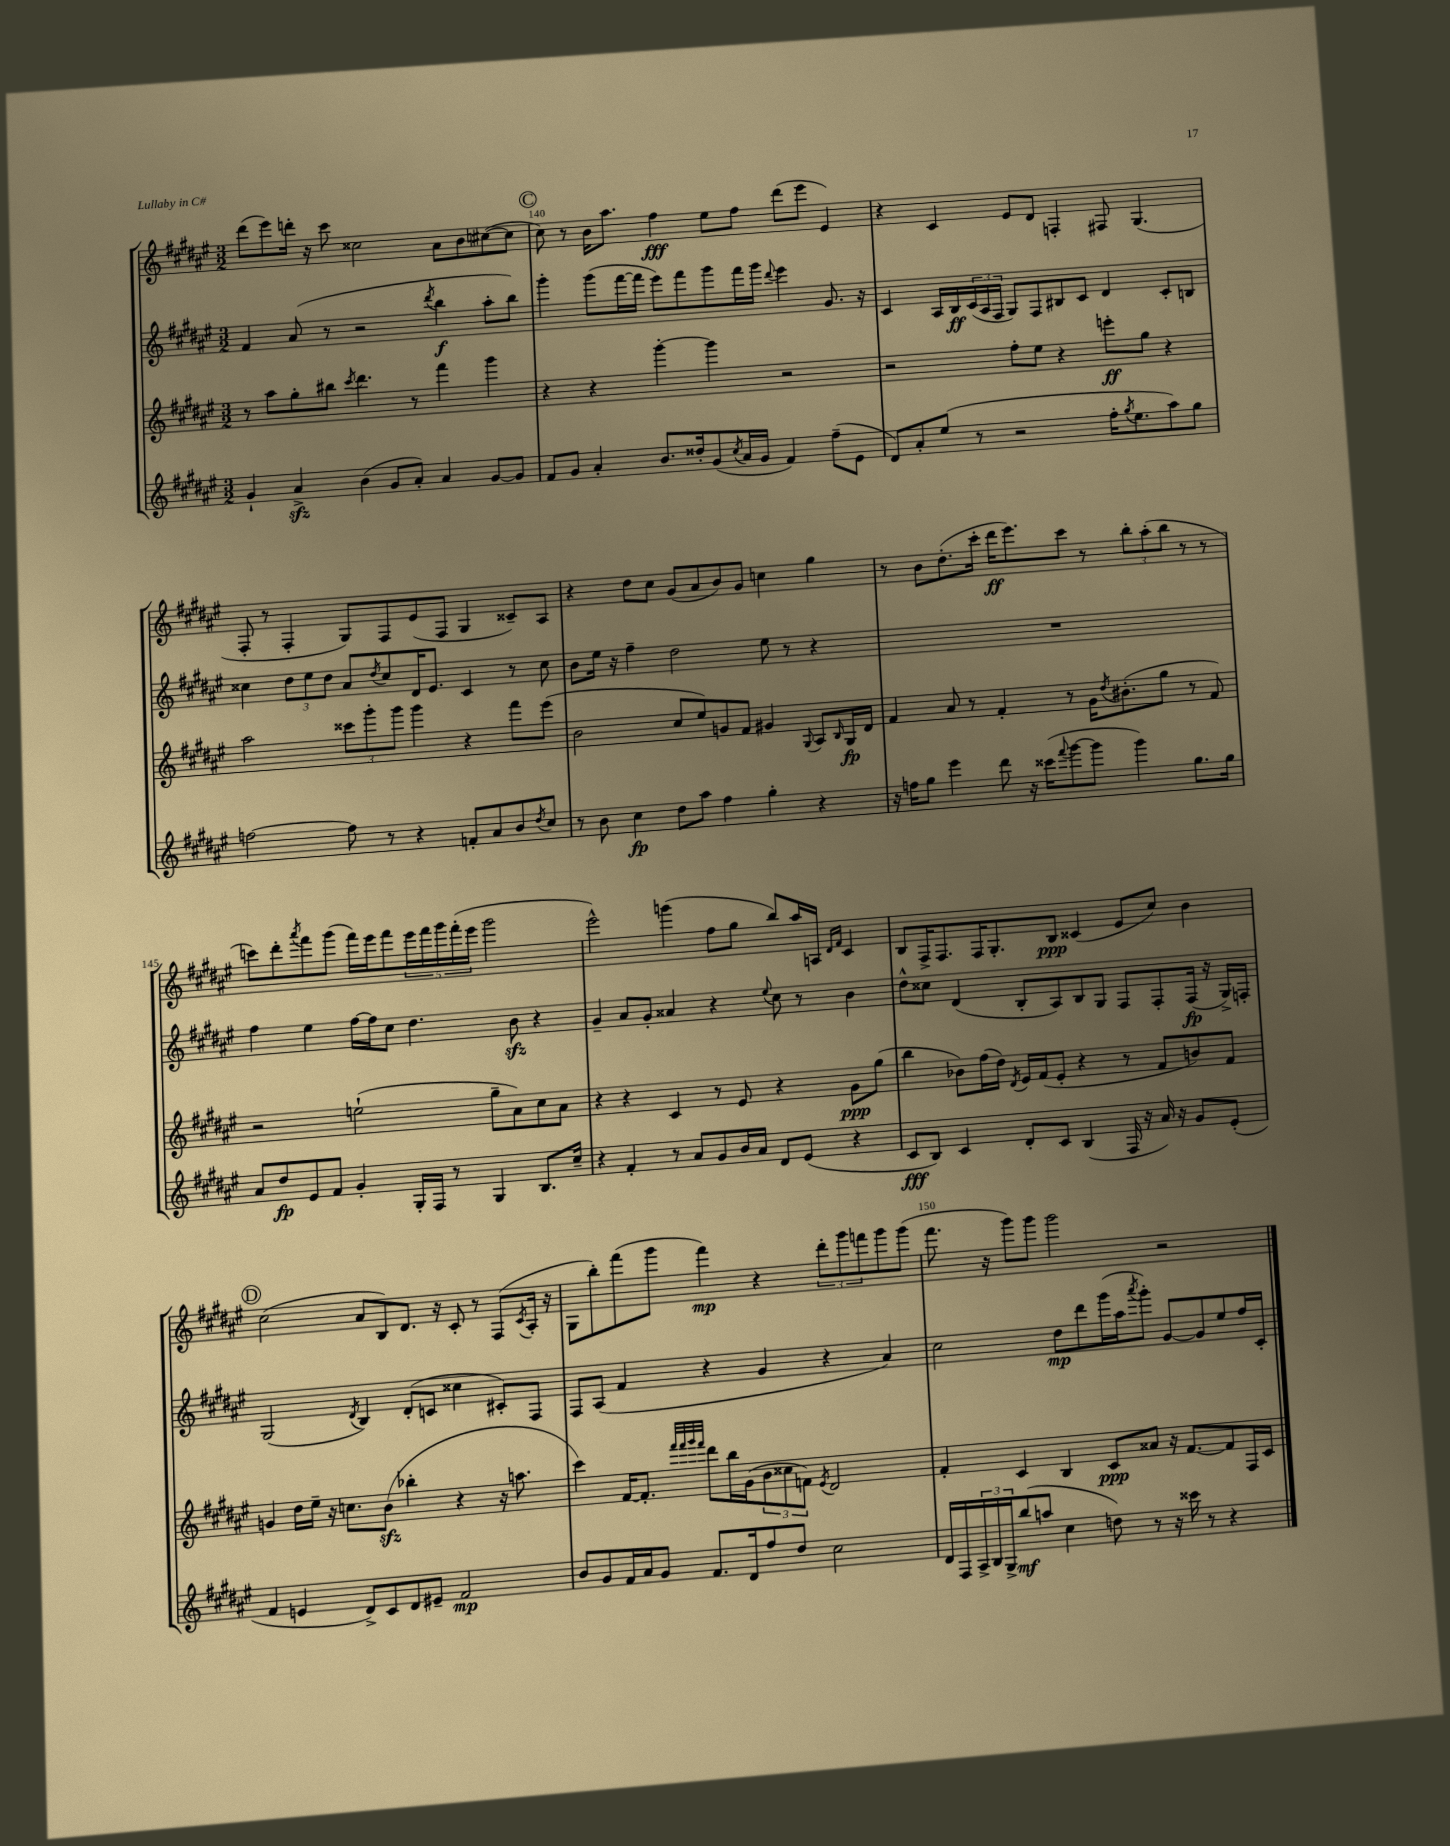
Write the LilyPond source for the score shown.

<<
\new StaffGroup <<
\new Staff = "s0" {
    \clef treble \key fis \major \numericTimeSignature \time 3/2
    dis'''8( eis'''8) d'''16-. r16 cis'''8 cisis''2 ais'8 b'8 cis''8~( cis''8 |
    \mark \markup { \circle "C" } cis''8) r8 b'16 ais''8. fis''4\fff eis''8 fis''8 dis'''8( eis'''8 eis'4) |
    r4 cis'4 eis'8 dis'8 f4-. fis8 gis4.( |
    fis8-. r8 fis4-. gis8) fis8 eis'8( fis8 gis4 cisis'8--) ais8 |
    r4 dis''8 cis''8 gis'8( ais'8 b'8) gis'8 c''4 gis''4 |
    r8 b'8 dis''8.-.( cis'''16-. dis'''16\ff eis'''8.) cis'''8 r8 \tuplet 3/2 { b''8-. ais''8-.( b''8 } r8 r8 |
    c'''8) dis'''8-. \acciaccatura { ais'''8 } fis'''8 gis'''8( fis'''16) eis'''16 fis'''8 \tuplet 5/4 { eis'''16 fis'''16 gis'''16 fis'''16-.( eis'''16 } gis'''2 |
    eis'''2-^) g'''4( fis''8 gis''8 b''8) ais''16 a16 \grace { dis'16 fis'16 } cis'4 |
    b8 fis16-> fis8. fis16 gis8.-. b8\ppp cisis'4( eis'8 cis''8) b'4 |
    \mark \markup { \circle "D" } cis''2( ais'8 b8) dis'8. r16 cis'8-. r8 fis8( \acciaccatura { cis'8 } ais16-. r16 |
    gis8 b''8-.) fis'''8( gis'''8 fis'''4\mp) r4 \tuplet 3/2 { dis'''8-. gis'''8 f'''8 } gis'''8 gis'''8( |
    fis'''8. r16 gis'''8) gis'''8 gis'''2 r2 \bar "|." |
}
\new Staff = "s1" {
    \clef treble \key fis \major \numericTimeSignature \time 3/2
    fis'4 ais'8( r8 r2 \acciaccatura { dis'''8 } b''4\f ais''8-. b''8) |
    \mark \markup { \circle "C" } gis'''4-. gis'''8( fis'''16~ fis'''16 eis'''8) fis'''8 gis'''8 fis'''16 gis'''16 \appoggiatura { dis'''8 } eis'''4 gis'8. r16 |
    cis'4 ais16 b16\ff \tuplet 3/2 { cis'16( ais16 fis16 } gis8) fis8 bis8 cis'8 dis'4 cis'8-. b8 |
    cisis''4 \tuplet 3/2 { dis''8 eis''8 dis''8 } ais'8 \acciaccatura { dis''8 } cisis''8 dis'16 eis'8. cis'4 r8 cisis''8 |
    b'8 eis''16 r16 fis''4-- dis''2 eis''8 r8 r4 |
    R1. |
    fis''4 eis''4 fis''16~ fis''16 cis''8 dis''4. b'8\sfz r4 |
    gis'4-- ais'8 gis'8-. aisis'4 r4 \appoggiatura { eis''8 } cis''8 r8 b'4 |
    dis''8-^ cisis''8 dis'4( b8-. ais8) b8 gis8 fis8 fis8-. fis16\fp( r16 gis16->) f16-. |
    \mark \markup { \circle "D" } gis2( \acciaccatura { dis'8 } b4) dis'8-.( c'8 cisis''4 cis'8-.) fis8 |
    fis8 ais8( fis'4 r4 gis'4 r4 ais'4) |
    cis''2 dis''8\mp dis'''8 gis'''16( ais''16 \acciaccatura { ais'''8 } gis'''8-.) gis'8~ gis'8 eis''8 fis''16 cis'16-. \bar "|." |
}
\new Staff = "s2" {
    \clef treble \key fis \major \numericTimeSignature \time 3/2
    r8 ais''8 gis''8-. bis''8 \acciaccatura { cis'''8 } dis'''4. r8 fis'''4 gis'''4 |
    \mark \markup { \circle "C" } r4 r4 gis'''4~-. gis'''4 r2 |
    r2 fis''8-. eis''8 r4 e'''8-.\ff gis''8 r4 |
    ais''2 \tuplet 3/2 { cisis'''8 gis'''8-. gis'''8 } gis'''4 r4 fis'''8 eis'''8( |
    b'2 cis''8 eis''8) g'8 fis'8 gis'4 \appoggiatura { gis8 } ais8 \grace { b16 } gis16\fp dis'16 |
    fis'4 ais'8 r8 fis'4-. r8 gis'16 \acciaccatura { dis''8 } bis'8.-.( gis''8 r8 fis'8) |
    r2 e''2-!( gis''8-- ais'8) cis''8 ais'8 |
    r4 r4 cis'4 r8 eis'8 r4 gis'8\ppp gis''8( |
    b''4 bes'8) fis''16( dis''16) \acciaccatura { dis'8 } eis'16 fis'16( eis'8-. r4 r8 fis'8 b'8) fis'8 |
    \mark \markup { \circle "D" } g'4 dis''16 eis''16-- r16 c''8. b'8\sfz( bes''4-. r4 r16 a''8. |
    cis'''4) fis'16~ fis'8.-. \grace { fis'''32 fis'''32 gis'''32 fis'''32 } dis'''8 b''16 gis'16( \tuplet 3/2 { b'8 cisis''8 f'8) } \acciaccatura { eis'8 } dis'2 |
    fis'4-. cis'4 b4 cis'8\ppp aisis'8 r16 fis'8.~ fis'8 fis16 cis'16 \bar "|." |
}
\new Staff = "s3" {
    \clef treble \key fis \major \numericTimeSignature \time 3/2
    gis'4-! ais'4->\sfz b'4( gis'8 ais'8-.) ais'4 gis'8~ gis'8 |
    \mark \markup { \circle "C" } fis'8 gis'8 ais'4-. b'8. disis''16-. gis'8( \acciaccatura { cis''8 } ais'16 gis'16 fis'4) fis''8--( eis'8 |
    dis'8) ais'8-. eis''8( r8 r2 fis''16-. \acciaccatura { gis''8 } eis''8. ais''8) gis''8 |
    f''2~ f''8 r8 r4 f'8-. ais'8 b'8 \acciaccatura { dis''8 } cis''8 |
    r8 b'8 cis''4\fp dis''8 ais''8 fis''4 gis''4-. r4 |
    r16 f''16 gis''8 eis'''4 dis'''8 r16 cisis'''16( \appoggiatura { fis'''8 } gis'''8~ gis'''8 gis'''4) gis''8. gis''16 |
    ais'8 dis''8\fp eis'8 fis'8 gis'4-. gis16-. fis16 r8 gis4 b8. cis''16-- |
    r4 fis'4-. r8 ais'8 gis'8 b'16 ais'16 dis'8 eis'8( r4 |
    cis'8\fff b8) cis'4 dis'8-. cis'8 b4( fis16 r16 ais'16) r16 gis'8 eis'8-.( |
    \mark \markup { \circle "D" } fis'4 e'4 dis'8->) cis'8 dis'8 eis'8-- fis'2\mp |
    b'8 gis'8 fis'16 ais'16 gis'8 fis'8. dis'16 fis''8 dis''8 cis''2 |
    dis'16 fis16 \tuplet 3/2 { ais16-> b16 gis16-> } b''8\mf( a''8 cis''4 d''8) r8 r16 cisis'''16 r8 r4 \bar "|." |
}
>>
>>
\layout { \context { \Score currentBarNumber = #139 \override BarNumber.break-visibility = ##(#f #t #t) barNumberVisibility = #(every-nth-bar-number-visible 5) } }
